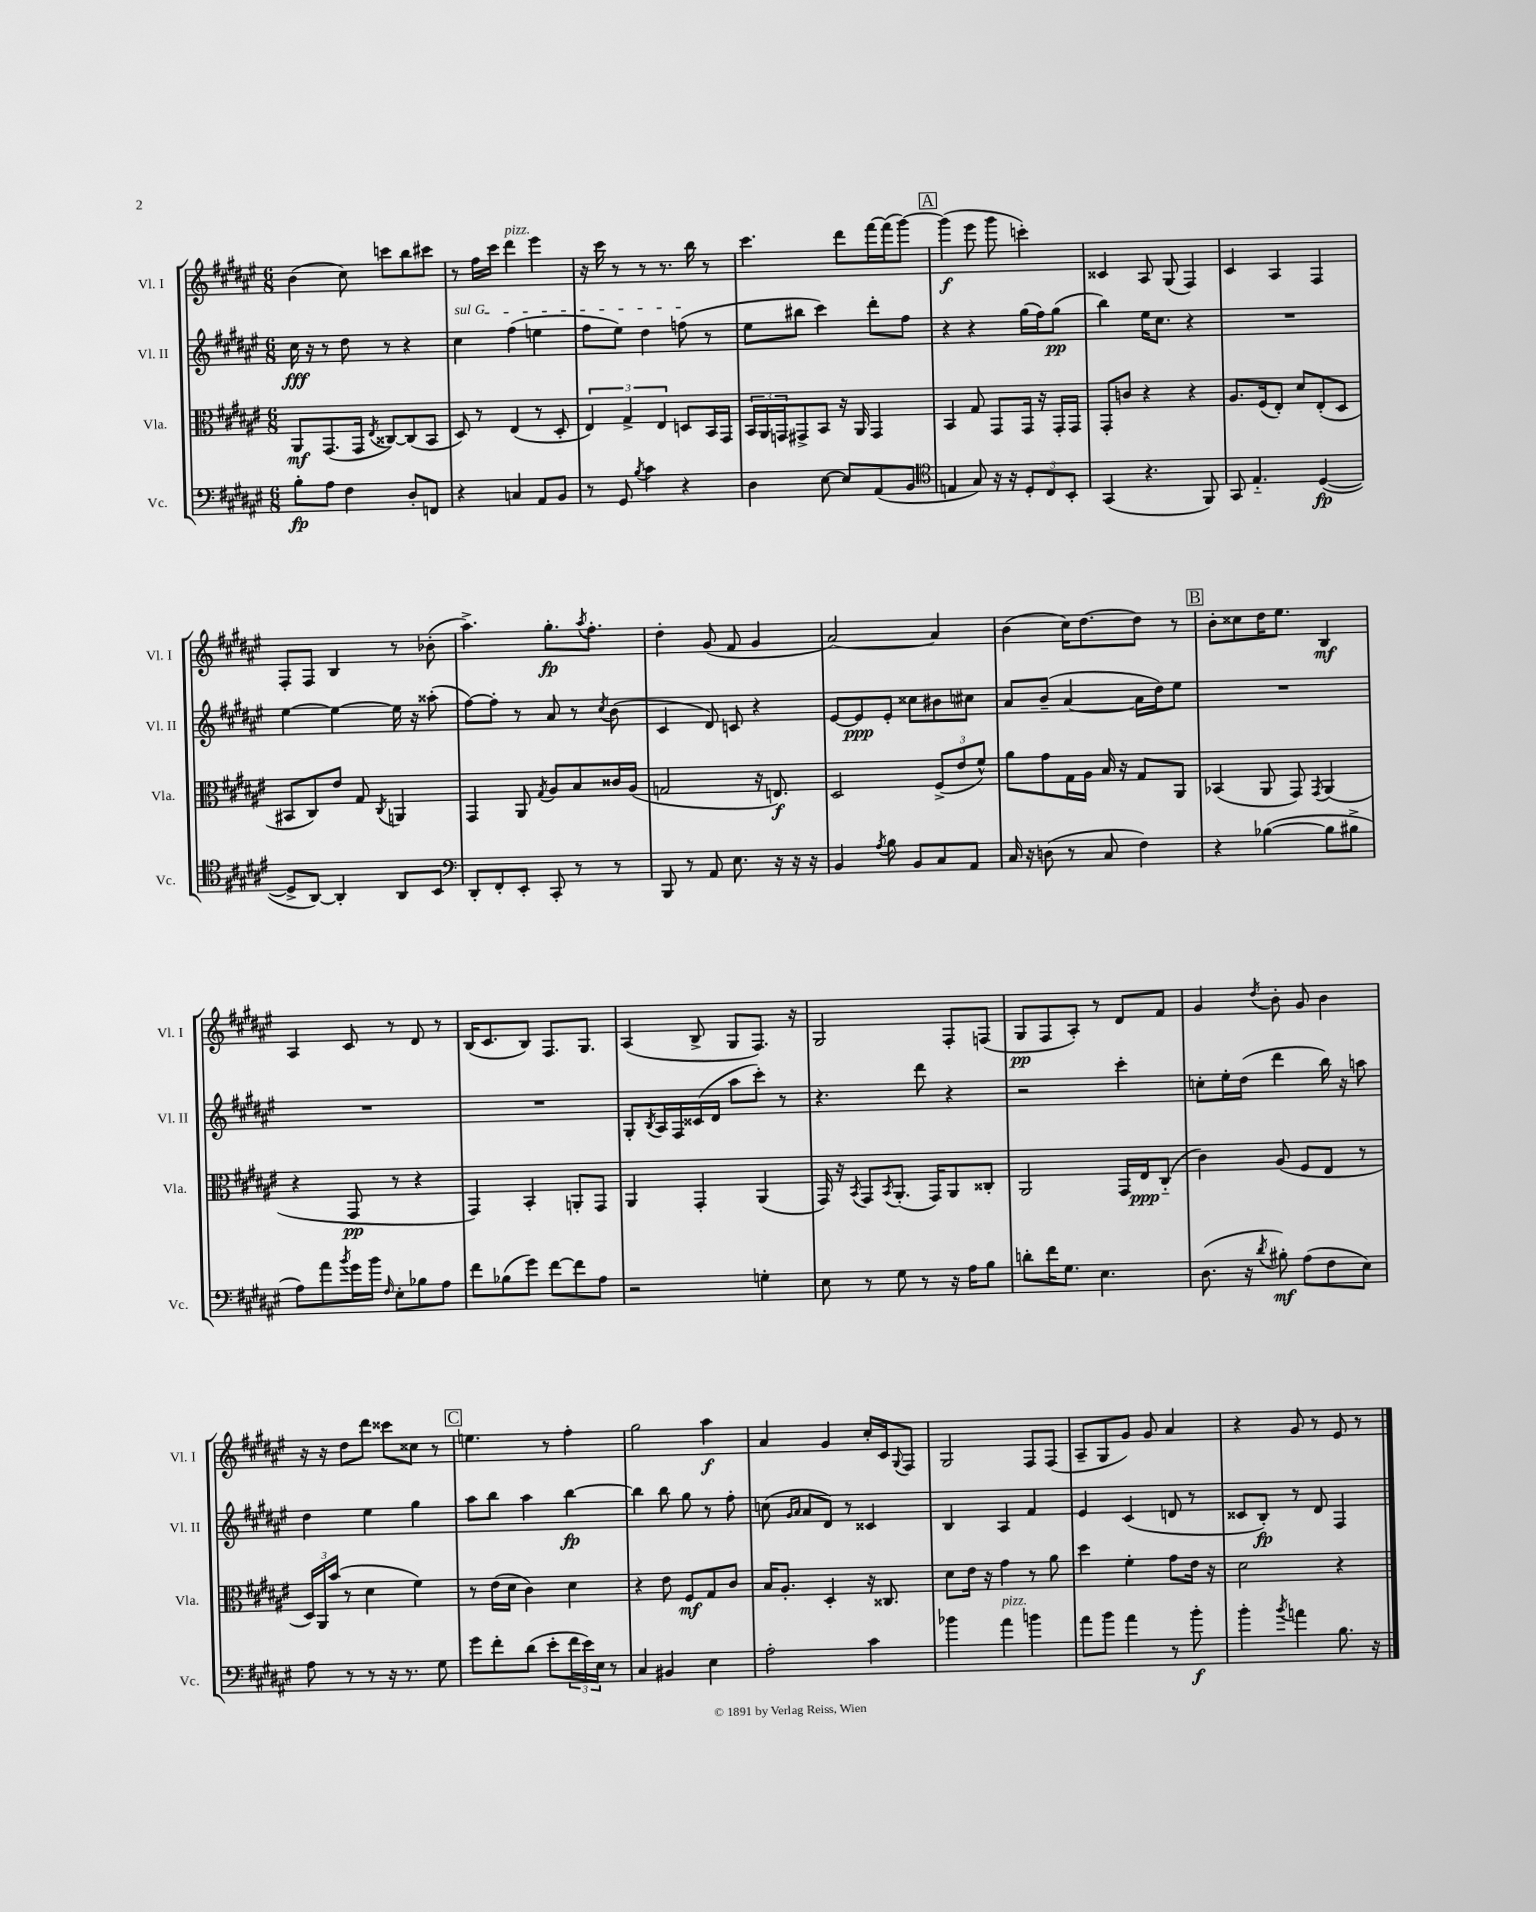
<<
\new StaffGroup <<
\new Staff = "s0" \with { instrumentName = "Vl. I" shortInstrumentName = "Vl. I" } {
    \clef treble \key fis \major \numericTimeSignature \time 6/8
    b'4( cis''8) c'''8 b''8 cis'''8 |
    r8 fis''16 cis'''16 dis'''4^\markup { \italic "pizz." } eis'''4 |
    r16 cis'''16 r8 r8 r8. b''16 r8 |
    cis'''4. dis'''8 fis'''16~ fis'''16( gis'''8~) |
    \mark \markup { \box "A" } gis'''4\f( eis'''8 gis'''8 c'''4-.) |
    cisis'4 ais8 gis8( fis4) |
    cis'4 ais4 fis4 |
    fis8-. fis8 b4 r8 bes'8-.( |
    ais''4.->) gis''8.-.\fp \acciaccatura { ais''8 } fis''8.-. |
    dis''4-. gis'8( fis'8 gis'4 |
    ais'2~) ais'4 |
    b'4( cis''16) dis''8.~ dis''8 r8 |
    \mark \markup { \box "B" } b'8-. cisis''8 dis''16 eis''8. b4\mf |
    ais4 cis'8 r8 dis'8 r8 |
    b16( cis'8. b8) fis8. gis8. |
    ais4( b8-> gis8 fis8.) r16 |
    gis2 fis8-. f8( |
    gis8\pp fis8 ais8-.) r8 dis'8 fis'8 |
    gis'4 \acciaccatura { dis''8 } b'8-. gis'8 b'4 |
    r16 r16 dis''8 dis'''8 cisis'''8 cisis''8 r8 |
    \mark \markup { \box "C" } e''4. r8 fis''4-. |
    gis''2 ais''4\f |
    ais'4 gis'4 cis''16-. cis'16 \appoggiatura { gis8 } fis8 |
    gis2 fis8 fis8( |
    ais8-- gis8 gis'8) gis'8 ais'4 |
    r4 gis'8 r8 eis'8 r8 \bar "|." |
}
\new Staff = "s1" \with { instrumentName = "Vl. II" shortInstrumentName = "Vl. II" } {
    \clef treble \key fis \major \numericTimeSignature \time 6/8
    cis''16\fff r16 r8 dis''8 r8 r4 |
    \once \override TextSpanner.bound-details.left.text = \markup { \italic "sul G" } cis''4\startTextSpan fis''4( e''4 |
    fis''8 eis''8) dis''4 f''8\stopTextSpan( r8 |
    eis''8 bis''8 cis'''4) dis'''8-. fis''8 |
    \mark \markup { \box "A" } r4 r4 gis''16( fis''16) gis''8\pp( |
    b''4) eis''16 cis''8. r4 |
    R2. |
    eis''4~ eis''4~ eis''16 r16 aisis''8-.( |
    fis''8~) fis''8-. r8 ais'8 r8 \acciaccatura { cis''8 } b'8( |
    cis'4 dis'8) c'8 r4 |
    eis'8~ eis'8\ppp eis'8-. cisis''8 bis'8 cis''8 |
    ais'8 b'8--( ais'4~ ais'16 dis''16) eis''8 |
    \mark \markup { \box "B" } R2. |
    R2. |
    R2. |
    gis8-. \acciaccatura { b8 } ais16 fis16 cisis'16( dis'16 ais''8 cis'''8-.) r8 |
    r4. dis'''8 r4 |
    r2 cis'''4-. |
    c''8-. eis''16-. dis''16( dis'''4 b''16) r16 a''8 |
    dis''4 eis''4 gis''4 |
    \mark \markup { \box "C" } ais''8 b''8 ais''4 b''4~\fp |
    b''4 b''8 gis''8 r8 fis''8-. |
    c''8( \grace { gis'16 ais'16 } ais'8 dis'8) r8 cisis'4 |
    b4 ais4 fis'4 |
    eis'4 cis'4( d'8 r8 |
    cisis'8 b8-.\fp) r8 dis'8 fis4 \bar "|." |
}
\new Staff = "s2" \with { instrumentName = "Vla." shortInstrumentName = "Vla." } {
    \clef alto \key fis \major \numericTimeSignature \time 6/8
    ais,8\mf gis,8.( gis,16 \acciaccatura { eis8 } cisis8~) cisis8( b,8 |
    dis8) r8 eis4( r8 dis8-. |
    \tuplet 3/2 { eis4) gis4-> eis4 } d8 b,16 gis,16 |
    \tuplet 3/2 { b,16 ais,16 g,16 } gis,8-> b,8 r16 ais,16 gis,4 |
    \mark \markup { \box "A" } b,4 gis8 gis,8 gis,16 r16 gis,16-. gis,16 |
    gis,8-. c'8 r4 r4 |
    ais8. fis16( eis8-.) dis'8 eis8-.( dis8 |
    bis,8 cis8) eis'8 gis8 \acciaccatura { cis8 } a,4 |
    gis,4 ais,8 \acciaccatura { gis8 } ais8 b8 cisis'16 ais16( |
    g2 r16 e8.\f) |
    dis2 \tuplet 3/2 { fis8->( eis'8 fis'8-^) } |
    ais'8 gis'8 gis16 ais16 b16 r16 gis8 ais,8 |
    \mark \markup { \box "B" } bes,4( ais,8 gis,8) \acciaccatura { gis,8 } ais,4( |
    r4 gis,8\pp r8 r4 |
    gis,4) b,4-. a,8-. gis,8 |
    ais,4 gis,4-. ais,4( |
    gis,16) r16 \acciaccatura { b,8 } gis,8 \acciaccatura { b,8 } ais,8.-.( gis,16) ais,8 cisis8-. |
    ais,2 gis,16 eis16\ppp cis8-_( |
    cis'4) ais8( fis8 eis8 r8 |
    \tuplet 3/2 { dis16) ais,16 b'16( } r8 dis'4 fis'4) |
    \mark \markup { \box "C" } r8 eis'16( dis'16 cis'4) dis'4 |
    r4 eis'8 fis8\mf gis8 cis'8 |
    b16 ais8.-. dis4-. r16 cisis8. |
    dis'8 eis'16 r16 gis'4 r8 ais'8 |
    dis''4 fis'4-. gis'8 eis'16 r16 |
    dis'2 r4 \bar "|." |
}
\new Staff = "s3" \with { instrumentName = "Vc." shortInstrumentName = "Vc." } {
    \clef bass \key fis \major \numericTimeSignature \time 6/8
    b8-.\fp ais8 fis4 dis8-. f,8 |
    r4 c4 ais,8 b,8 |
    r8 gis,8 \acciaccatura { b8 } cis'4 r4 |
    dis4 eis8~ eis8 ais,8( b,8 |
    \mark \markup { \box "A" } \clef tenor e4 gis8) r16 r16 \tuplet 3/2 { dis8-. cis8 b,8-. } |
    gis,4( r4. fis,8) |
    gis,8 eis4.-_ dis4~\fp( |
    dis8-> ais,8~) ais,4-. ais,8 b,8 |
    \clef bass dis,8-. fis,8-. eis,8-. cis,8-. r8 r8 |
    b,,8 r8 ais,8 eis8. r16 r16 r16 |
    b,4 \acciaccatura { ais8 } b8 b,8 cis8 ais,8 |
    cis16 r16 d8( r8 cis8 fis4) |
    \mark \markup { \box "B" } r4 bes4~( bes8 bis8-> |
    ais8) ais'8 \acciaccatura { b'8 } gis'16 b'16 \grace { fis16 } eis8-. bes8 ais8 |
    fis'8 bes8( gis'8) fis'8~ fis'8 ais8 |
    r2 g4-. |
    eis8 r8 gis8 r8 r16 ais16 b8 |
    d'8-. fis'16 gis8. eis4. |
    dis8.( r16 \acciaccatura { dis'8 } bis8-.\mf) ais8( fis8 eis8) |
    ais8 r8 r8 r16 r8. gis8 |
    \mark \markup { \box "C" } gis'8 fis'8-. dis'8( eis'8-. \tuplet 3/2 { fis'16 eis'16) eis16 } r8 |
    cis4 bis,4 eis4 |
    ais2-. cis'4 |
    bes'4 ais'4^\markup { \italic "pizz." } b'4 |
    ais'8 b'8 ais'4 r8 b'8-.\f |
    b'4-. \acciaccatura { b'8 } a'4 b8. r16 \bar "|." |
}
>>
>>
\layout { \context { \Score \remove "Bar_number_engraver" } }
